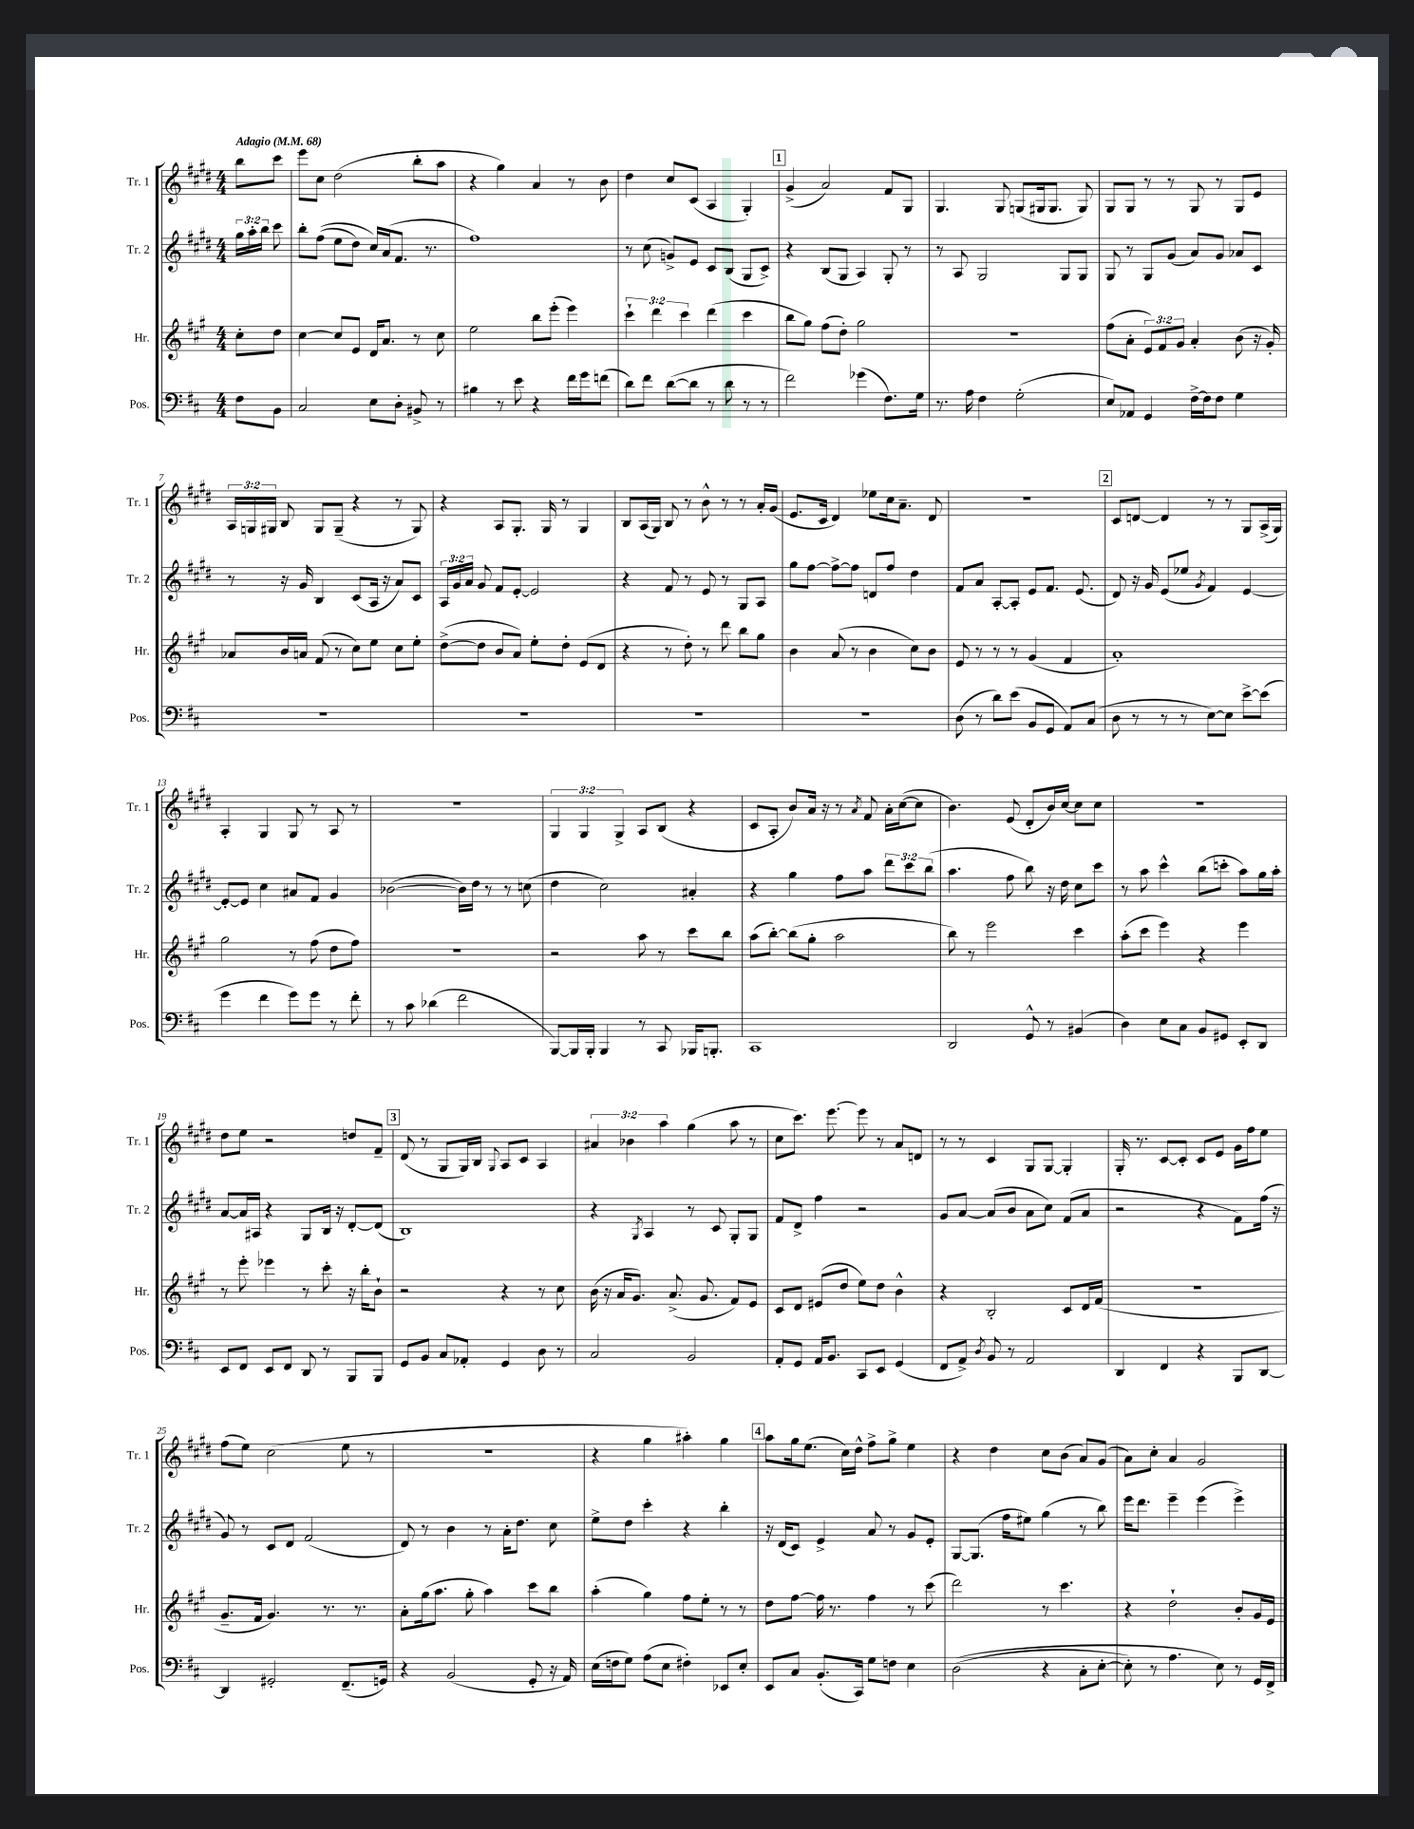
<<
\new StaffGroup <<
\new Staff = "s0" \with { instrumentName = "Tr. 1" shortInstrumentName = "Tr. 1" } {
    \clef treble \key e \major \numericTimeSignature \time 4/4 \override Staff.TupletNumber.text = #tuplet-number::calc-fraction-text \partial 4 \tempo "Adagio" 4 = 68
    \autoBeamOff b''8[ cis'''8] |
    e'''8[ cis''8] dis''2( b''8[-. a''8] |
    r4 gis''4) a'4 r8 b'8 |
    dis''4 cis''8[ cis'8]( a4 gis4-.) |
    \mark \markup { \box "1" } gis'4->( a'2) fis'8[ gis8] |
    gis4. gis8 g8[( gis16 gis8.] gis8) |
    gis8[ gis8] r8 r8 gis8 r8 gis8[ e'8] |
    \tuplet 3/2 { a16[ g16 gis16] } b8 gis8[ gis8]--( r4 r8 gis8) |
    r4 a8[ gis8.]-. gis16 r8 gis4 |
    b8[ a16( gis16]) b8 r8 b'8-^ r8 r8 a'16[-. gis'16]( |
    e'8.[ cis'16] dis'4) ees''8[ cis''16 a'8.]-- dis'8 |
    R1 |
    \mark \markup { \box "2" } cis'8[ d'8]~ d'4 r8 r8 gis8[ a16->( gis16]) |
    a4-. gis4 gis8 r8 a8 r8 |
    R1 |
    \tuplet 3/2 { gis4 gis4 gis4-> } a8[ b8]( r4 |
    cis'8[ a8]-. b'8[) a'16] r16 r8 \acciaccatura { a'8 } fis'8 a'16[-. cis''16~( cis''8] |
    b'4.) e'8( dis'8[-. b'16) cis''16]~ cis''8[ cis''8] |
    R1 |
    dis''8[ e''8] r2 d''8[ fis'8]-- |
    \mark \markup { \box "3" } dis'8( r8 gis8[ gis16) b16] \appoggiatura { gis8 } a8[ cis'8] a4 |
    \tuplet 3/2 { ais'4 bes'4 a''4 } gis''4( a''8 r8 |
    cis''8[ cis'''8.]) e'''8.~ e'''8 r8 a'8[ d'8] |
    r8 r8 cis'4 gis8[ gis8]~ gis4-. |
    gis16-. r8. cis'8[~ cis'8]-. cis'8[ e'8] gis'16[ fis''16 e''8] |
    fis''8[( e''8]) cis''2( e''8 r8 |
    R1 |
    r4 gis''4 ais''4-.) gis''4 |
    \mark \markup { \box "4" } a''8[ gis''16 e''8.]( cis''16[) dis''16]-^ fis''8[-> gis''8]-> e''4 |
    r4 dis''4 cis''8[ b'8]( a'8[) gis'8]( |
    a'8[) cis''8]-. a'4 gis'2 \bar "|." |
}
\new Staff = "s1" \with { instrumentName = "Tr. 2" shortInstrumentName = "Tr. 2" } {
    \clef treble \key e \major \numericTimeSignature \time 4/4 \override Staff.TupletNumber.text = #tuplet-number::calc-fraction-text \partial 4
    \autoBeamOff \tuplet 3/2 { gis''16[ a''16-. b''16] } cis'''8 |
    b''8[-. fis''8](\( e''8[ dis''8]) cis''16[\) a'16( fis'8.] r8. |
    fis''1) |
    r8 cis''8( g'8[->) e'8] cis'8[ b8]( gis8[ cis'8]->) |
    \mark \markup { \box "1" } r4 b8[( gis8] a4) gis8-. r8 |
    r8 a8 gis2 gis8[ gis8] |
    gis8 r8 gis8[ gis'8]( a'8[) gis'8] aes'8[ cis'8] |
    r8 r16 gis'16 b4 cis'8[( a16] r16 a'8[) cis'8] |
    \tuplet 3/2 { a16[ gis'16 a'16] } gis'8 fis'8[ e'8]~-. e'2 |
    r4 fis'8 r8 e'8 r8 gis8[ a8] |
    gis''8[ fis''8]~ fis''8[~-> fis''8] d'8[ fis''8] dis''4 |
    fis'8[ a'8] a8[~-. a8]-. e'8[ fis'8.] e'8.( |
    \mark \markup { \box "2" } dis'8) r16 gis'16 e'8[( ees''8] \acciaccatura { gis'8 } fis'4) e'4~ |
    e'8[~-. e'8] cis''4 ais'8[ fis'8] gis'4 |
    bes'2~( bes'16[) dis''16] r8 r8 c''8( |
    dis''4 cis''2) ais'4-. |
    r4 gis''4 fis''8[ a''8] \tuplet 3/2 { dis'''8[ cis'''8 b''8]( } |
    a''4. fis''8 b''8) r16 dis''16 cis''8[ cis'''8] |
    r8 a''8 cis'''4-^ b''8[( c'''8]-. a''8[) gis''16 a''16]-. |
    a'8[~ a'16 ais16] r4 gis8[ b16] r16 dis'8[~-. dis'8]( |
    \mark \markup { \box "3" } b1) |
    r4 \acciaccatura { gis8 } a4 r8 cis'8 gis8[-. gis8] |
    fis'8[ dis'8]-> fis''4 r2 |
    gis'8[ a'8]~ a'8[( b'8] a'8[ cis''8]) fis'8[( a'8] |
    r2 r4 fis'8[) fis''16]( r16 |
    gis'8) r8 cis'8[ dis'8] fis'2( |
    dis'8) r8 b'4 r8 a'16[-. dis''8.] cis''8 |
    e''8[-> dis''8] cis'''4-. r4 b''4-. |
    \mark \markup { \box "4" } r16 dis'16[( cis'8]) e'4-> a'8 r8 gis'8[ e'8]-. |
    gis8[~ gis8.]( fis''16[ eis''8]) gis''4( r8 b''8) |
    e'''16[ dis'''8.] e'''4-- e'''4( e'''4->) \bar "|." |
}
\new Staff = "s2" \with { instrumentName = "Hr." shortInstrumentName = "Hr." } {
    \clef treble \key a \major \numericTimeSignature \time 4/4 \override Staff.TupletNumber.text = #tuplet-number::calc-fraction-text \partial 4
    \autoBeamOff cis''8[-. d''8] |
    cis''4~ cis''8[ e'8] d'16[ a'8.] r8 cis''8 |
    e''2 b''8[ e'''8]-.( e'''4) |
    \tuplet 3/2 { cis'''4-! d'''4 cis'''4 } d'''4( cis'''4 |
    \mark \markup { \box "1" } b''8[ gis''8]) fis''8[( d''8]-.) gis''2 |
    R1 |
    fis''8[( a'8]-. \tuplet 3/2 { e'8[) fis'8 gis'8] } a'4-. b'8( r16 gis'16-.) |
    aes'8[ b'16 a'16] fis'8( r8 cis''8[) e''8] cis''8[ e''8]-. |
    d''8[~->( d''8] b'8[ a'8]) e''8[-. d''8]-. e'8[( d'8] |
    r4 r8 d''8-.) r8 d'''8 b''8[ gis''8] |
    b'4 a'8( r8 b'4 cis''8[) b'8] |
    e'8 r8 r8 r8 gis'4( fis'4 |
    \mark \markup { \box "2" } a'1-.) |
    gis''2 r8 fis''8( d''8[ fis''8]) |
    R1 |
    r2 a''8 r8 cis'''8[ b''8] |
    a''8[( b''8]~-.) b''8[( gis''8]-. a''2 |
    b''8) r8 e'''2 cis'''4 |
    a''8[-.( cis'''8] e'''4) r4 e'''4 |
    r8 e'''8-. ees'''4 r8 cis'''8-. r16 b''16[-. b'8]-! |
    \mark \markup { \box "3" } r2 r4 r8 cis''8 |
    b'16( r16 a'16[ gis'8.]) a'8.->( gis'8. fis'8[) e'8] |
    cis'8[ d'8] eis'8[( d''8] e''8[) d''8] b'4-^ |
    r4 b2-. cis'8[ d'16 fis'16]( |
    R1 |
    gis'8.[-- fis'16] gis'4.) r8. r8. |
    a'8[-. gis''16( a''8.] gis''8-. a''4) cis'''8[ b''8] |
    a''4-.( gis''4) fis''8[ e''8]-. r8 r8 |
    \mark \markup { \box "4" } d''8[ fis''8]~ fis''16 r8. fis''4 r8 cis'''8( |
    d'''2) r8 cis'''4. |
    r4 d''2-! b'8[-. gis'16 e'16] \bar "|." |
}
\new Staff = "s3" \with { instrumentName = "Pos." shortInstrumentName = "Pos." } {
    \clef bass \key d \major \numericTimeSignature \time 4/4 \partial 4
    \autoBeamOff fis8[ b,8] |
    cis2 e8[ d8]-. bis,8-> r8 |
    bis4 r8 e'8 r4 fis'16[ g'16 f'8]( |
    d'8[) fis'8] d'8[~( d'8] r8 d'8 r8 r8 |
    \mark \markup { \box "1" } fis'2) ges'4( fis8.[) g16] |
    r8. a16 fis4 g2-.( |
    e8[) aes,8] g,4 fis16[~-> fis16 fis8] g4 |
    R1 |
    R1 |
    R1 |
    R1 |
    d8( r8 d'8[) e'8]( b,8[ g,8] a,8[) cis8]( |
    \mark \markup { \box "2" } d8 r8 r8 r8 e8[~) e8] e'8[~-> e'8]( |
    g'4 fis'4 g'8[) g'8] r8 fis'8-. |
    r8 cis'8 des'4( fis'2 |
    b,,8[~) b,,16 b,,16]-. b,,4 r8 cis,8 bes,,16[ b,,8.]-. |
    cis,1 |
    d,2 g,8-^ r8 bis,4( |
    d4) e8[ cis8] b,8[ gis,8] e,8[-. d,8] |
    e,8[ fis,8] e,8[ fis,8] d,8 r8 b,,8[ b,,8] |
    \mark \markup { \box "3" } g,8[ b,8] cis8[ aes,8]-. g,4 d8 r8 |
    cis2 b,2 |
    a,8[-. g,8] a,16[ b,8.] cis,8[ e,8] g,4( |
    fis,8[ a,8]->) \acciaccatura { d8 } b,8 r8 a,2 |
    d,4 fis,4 r4 b,,8[ d,8]~ |
    d,4 gis,2-. fis,8.[--( g,16]) |
    r4 b,2( g,8-. r16 a,16) |
    e16[( f16 g8]) a8[( e8] fis4-.) ees,8[ e8]-. |
    \mark \markup { \box "4" } e,8[ cis8] b,8.[-.( cis,16]) g8[ f8] e4 |
    d2(\( r4 cis8[-. e8]~-. |
    e8-.) r8 a4. e8\) r8 g,16[ fis,16]-> \bar "|." |
}
>>
>>
